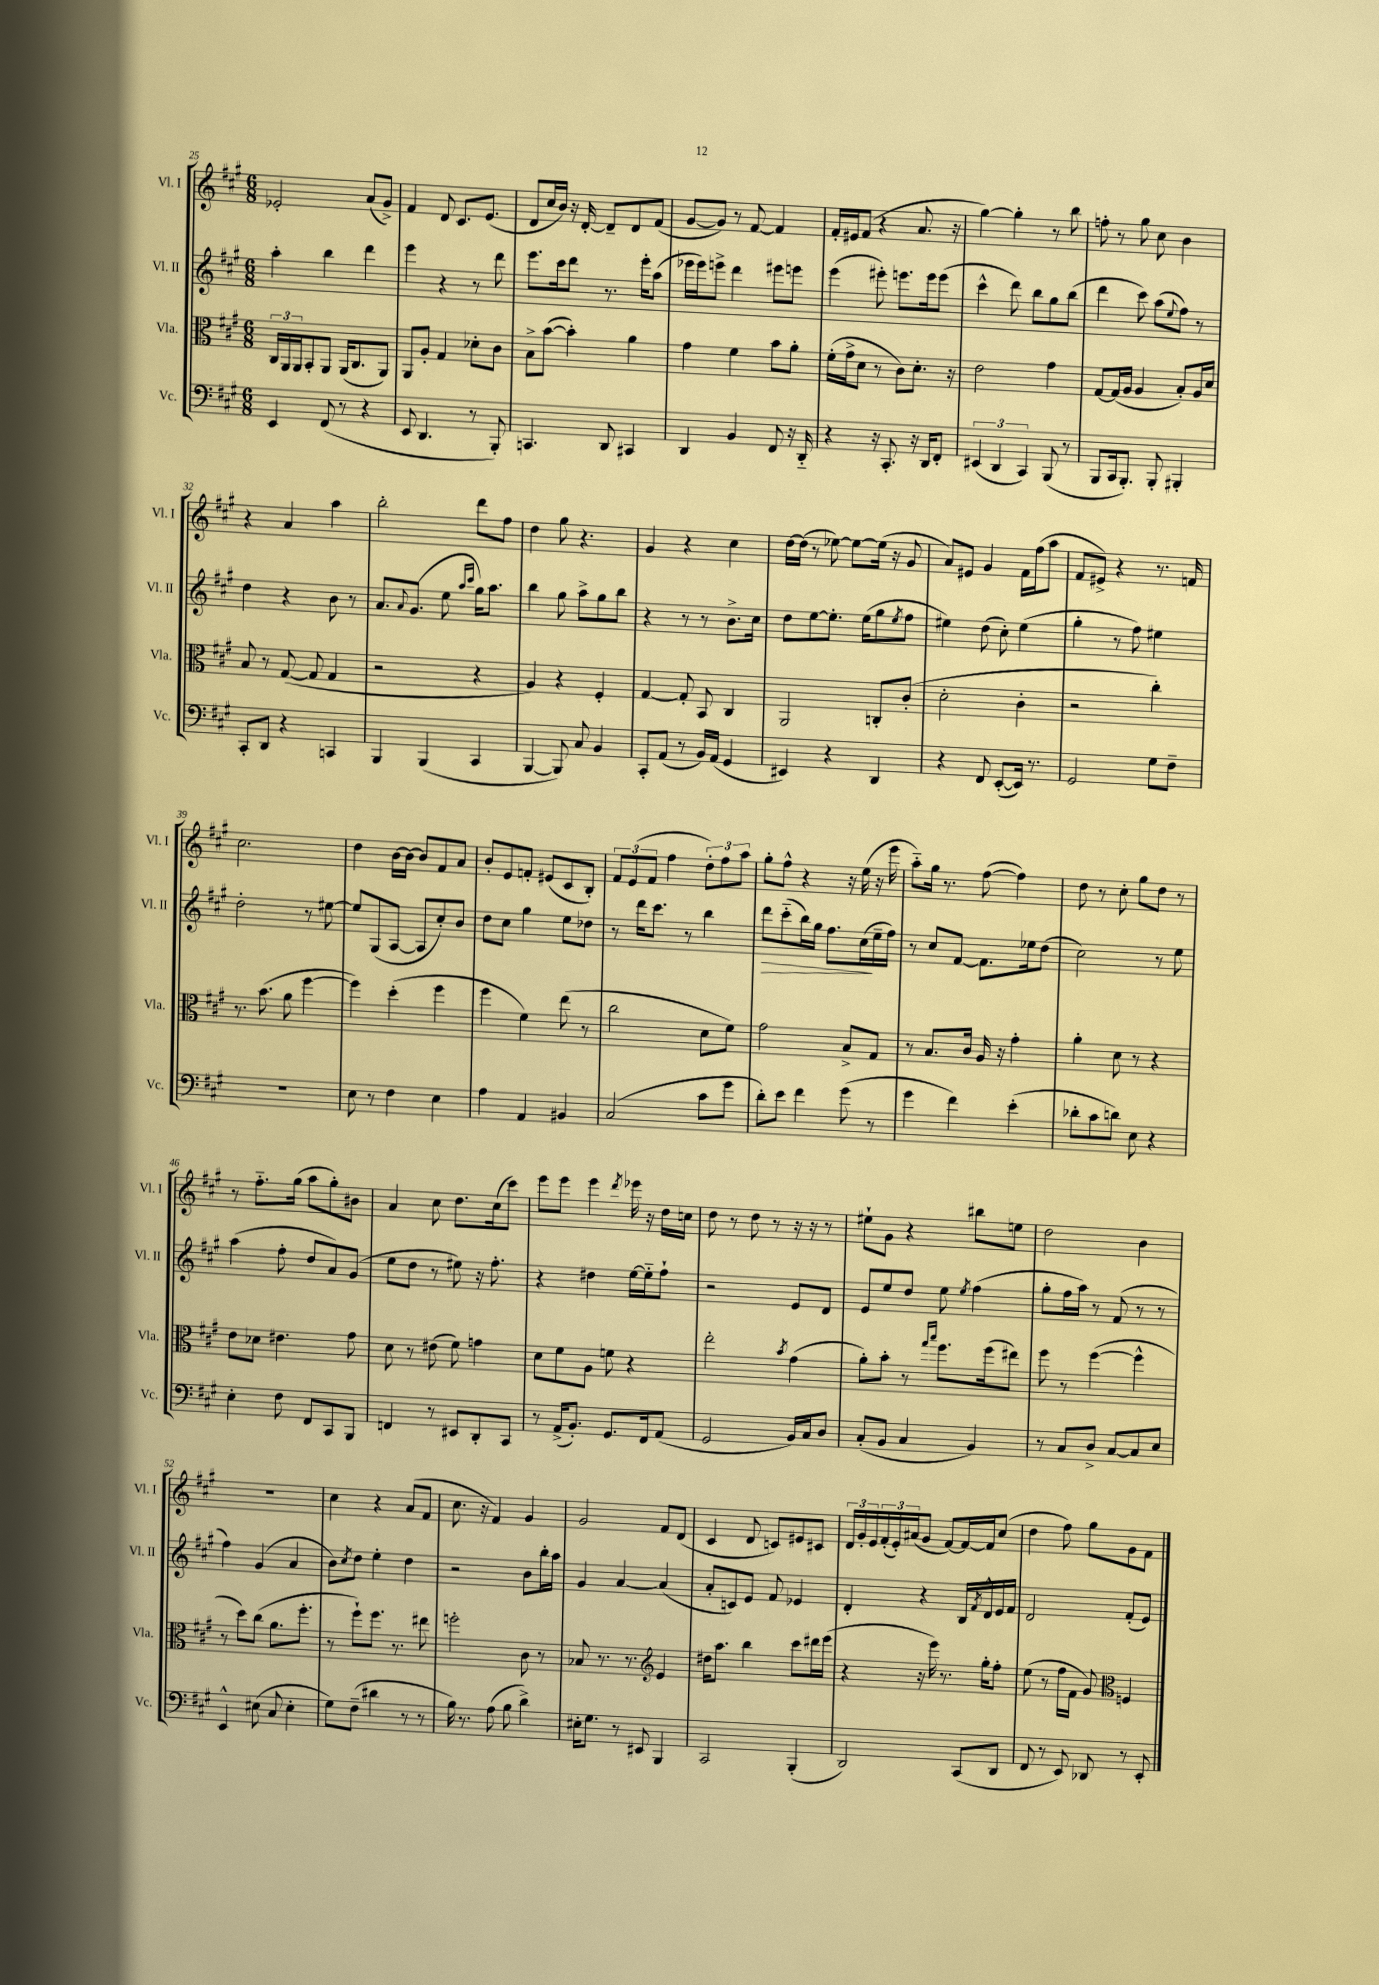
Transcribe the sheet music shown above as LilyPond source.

<<
\new StaffGroup <<
\new Staff = "s0" \with { instrumentName = "Vl. I" shortInstrumentName = "Vl. I" } {
    \clef treble \key a \major \numericTimeSignature \time 6/8
    ees'2-. a'8( gis'8->) |
    fis'4 d'8 cis'8. e'8.( |
    d'8 cis''16 b'16) r16 d'16~-. d'8-- d'8 fis'8( |
    gis'8~ gis'8) r8 fis'8~ fis'4 |
    fis'16-. eis'16 fis'8( r4 a'8. r16 |
    gis''4~) gis''4-. r8 b''8 |
    f''8-. r8 gis''8 cis''8 b'4 |
    r4 a'4 a''4 |
    b''2-. d'''8 fis''8 |
    d''4 gis''8 r4. |
    gis'4 r4 cis''4 |
    d''16~ d''16( r8 ees''8~) ees''8~ ees''16( r16 gis'8 |
    a'8) eis'8 gis'4 fis'16 fis''16( a''8 |
    fis'8 eis'8->) r4 r8. f'16 |
    cis''2. |
    d''4 b'16~ b'16~ b'8 fis'8 a'8 |
    b'8-. e'8 f'8-. eis'8( cis'8 b8-.) |
    \tuplet 3/2 { fis'8 e'8( fis'8 } fis''4 \tuplet 3/2 { d''8-.) fis''8 a''8 } |
    gis''8-. fis''8-^ r4 r16 e''16( r16 e'''16 |
    a''8-_) gis''16 r8. fis''8~( fis''4) |
    d''8 r8 cis''8-. gis''8 d''8 r8 |
    r8 fis''8.-_ gis''16( a''8 gis''8-.) bis'8 |
    a'4 cis''8 d''8. cis''16( cis'''8) |
    e'''8 e'''8 e'''4 \acciaccatura { d'''8 } ees'''16 r16 d''16 c''16 |
    d''8 r8 d''8 r8 r16 r16 r8 |
    eis''8-! gis'8 r4 bis''8 e''8 |
    d''2 b'4 |
    R2. |
    cis''4 r4 a'8( fis'8 |
    cis''8. r16 fis'4) gis'4 |
    gis'2 fis'8 d'8( |
    cis'4 d'8 c'8) eis'8 cis'8 |
    \tuplet 3/2 { d'16 gis'16-. e'16 } \tuplet 3/2 { fis'16-.( e'16-.) ais'16( } gis'8 fis'8~) fis'16~ fis'16 cis''8( |
    d''4 fis''8) gis''8 gis'8 fis'8 \bar "|." |
}
\new Staff = "s1" \with { instrumentName = "Vl. II" shortInstrumentName = "Vl. II" } {
    \clef treble \key a \major \numericTimeSignature \time 6/8
    a''4-. b''4 d'''4 |
    e'''4 r4 r8 d'''8 |
    e'''8. cis'''16 d'''8 r8. e'''16-. a''8( |
    ees'''16 ees'''16) e'''8-> d'''4 eis'''8 e'''8 |
    e'''4( eis'''8-.) e'''8. e'''16 e'''8( |
    cis'''4-^ d'''8) b''8 gis''8 b''8( |
    d'''4 cis'''8) a''8( \appoggiatura { e''8 } fis''8) r8 |
    d''4 r4 b'8 r8 |
    a'8. \appoggiatura { a'8 } gis'8.( e''8 \grace { a''16 cis'''16 } gis''16) a''8. |
    b''4 gis''8 a''8-> gis''8 b''8 |
    r4 r8 r8 b'8.-> cis''16 |
    d''8 e''8~ e''8.-. e''16( gis''8 \acciaccatura { e''8 } fis''8 |
    eis''4) d''8( cis''8-.) eis''4( |
    gis''4-. r8 fis''8) eis''4 |
    d''2-. r8 eis''8~ |
    eis''8 gis8( a8~ a8 cis''8-.) b'8 |
    d''8 cis''8 gis''4 e''8 des''8 |
    r8 d'''16 cis'''8. r8 b''4 |
    d'''8\> cis'''8-_( b''16) gis''16 fis''8. cis''16\!( e''16-- fis''16) |
    r8 cis''8 fis'8~ fis'8. ees''16 d''8( |
    cis''2) r8 e''8 |
    a''4( fis''8-. d''8 a'8) gis'8( |
    e''8 d''8 r8 eis''8) r16 fis''8.-. |
    r4 dis''4 e''16~ e''16-_ fis''8-! |
    r2 e'8 d'8 |
    e'8 e''8 d''8 e''8 \acciaccatura { e''8 } fis''4( |
    gis''8-. fis''16 a''16) r8 fis'8( r8 r8 |
    fis''4) gis'4( a'4 |
    b'8) \acciaccatura { cis''8 } d''8 e''4-. d''4 |
    r2 b'8 b''16-. a''16 |
    gis'4 a'4~ a'4( |
    a'8-. c'8) e'8 fis'8 ees'4 |
    d'4-. r4 b16 \acciaccatura { fis'8 } d'16-^ e'16 fis'16 |
    d'2 fis'8-.( e'8) \bar "|." |
}
\new Staff = "s2" \with { instrumentName = "Vla." shortInstrumentName = "Vla." } {
    \clef alto \key a \major \numericTimeSignature \time 6/8
    \tuplet 3/2 { cis16 a,16 a,16 } b,8-. a,8 a,16( cis8. a,8) |
    a,8 a8-. gis4 des'8-. cis'8 |
    b8-> b'8~( b'4-.) a'4 |
    gis'4 fis'4 b'8 a'8-. |
    fis'16-.( gis'16-> d'8 r8 cis'8) d'8.-. r16 |
    e'2 gis'4 |
    gis8~ gis16( a16 a4 b8-.) a16 d'16 |
    b8 r8 gis8~( gis8 gis4 |
    r2 r4 |
    a4) r4 fis4-. |
    gis4~ gis8-. b,8 cis4 |
    a,2 c8-. cis'8-.( |
    d'2-. cis'4-. |
    r2 cis''4-.) |
    r8. b'8.( a'8 fis''4~ |
    fis''4) d''4-.( fis''4 |
    fis''4 fis'4) e''8( r8 |
    cis''2 d'8 fis'8) |
    gis'2 b8-> gis8 |
    r8 b8. cis'16 a16 r16 gis'4-. |
    a'4-. d'8 r8 r4 |
    e'8 des'8 eis'4. gis'8 |
    d'8 r8 eis'8( fis'8) g'4 |
    d'8 fis'8 a8 f'8 r4 |
    e''2-. \acciaccatura { b'8 } gis'4( |
    a'8-.) b'8-. r8 \grace { gis''16 b''16 } fis''8. fis''16( eis''8) |
    fis''8 r8 fis''4~( fis''4-^ |
    r8 d''8) cis''8( a'8. fis''8.-. |
    r8 fis''8-!) fis''8. r8. eis''8 |
    f''2-. cis'8 r8 |
    bes8 r8. r8. \clef treble e'4 |
    dis''16 a''8. b''4 cis'''8 dis'''16 e'''16( |
    r4 r16 e'''16) r8. gis''16-. fis''8-. |
    e''8( r8 fis''16 fis'16 gis'8) \clef alto f4 \bar "|." |
}
\new Staff = "s3" \with { instrumentName = "Vc." shortInstrumentName = "Vc." } {
    \clef bass \key a \major \numericTimeSignature \time 6/8
    e,4 fis,8( r8 r4 |
    e,8 d,4. r8 b,,8-.) |
    c,4. d,8 cis,4 |
    d,4 b,4 fis,8 r16 d,16-_ |
    r4 r16 cis,8.-. r16 d,16 fis,8-. |
    \tuplet 3/2 { eis,4( d,4 cis,4) } b,,8( r8 |
    b,,8 cis,16 b,,8.-.) b,,8-. bis,,4-. |
    cis,8-. d,8 r4 c,4 |
    b,,4 b,,4( cis,4 |
    b,,4~ b,,8) cis8 b,4 |
    cis,8-. a,8( r8 b,16) a,16( gis,4 |
    eis,4) r4 d,4 |
    r4 fis,8 e,8~-.( e,16) r8. |
    gis,2 gis8 fis8-- |
    R2. |
    e8 r8 fis4 e4 |
    a4 a,4 bis,4 |
    cis2( cis'8 gis'8 |
    d'8-.) e'8 fis'4 gis'8( r8 |
    gis'4 fis'4) e'4-.( |
    des'8-. cis'8 d'8) e8 r4 |
    e4-. fis8 fis,8 cis,8 b,,8 |
    f,4 r8 eis,8 d,8-. cis,8 |
    r8 a,16->( b,8.-.) gis,8. fis,16 a,8( |
    gis,2 b,16) cis16 d8 |
    cis8-.( b,8 cis4 b,4) |
    r8 cis8 d8-> cis8~ cis8 e8 |
    e,4-^ eis8( cis8 eis4-. |
    gis8) fis8--( dis'4 r8 r8 |
    b16) r8. a8( b8 d'4->) |
    eis16-. gis8. r8 eis,8 b,,4 |
    cis,2 b,,4-.( |
    d,2) cis,8( d,8 |
    fis,8 r8 e,8) des,8 r8 e,8-. \bar "|." |
}
>>
>>
\layout { \context { \Score currentBarNumber = #25 } }
